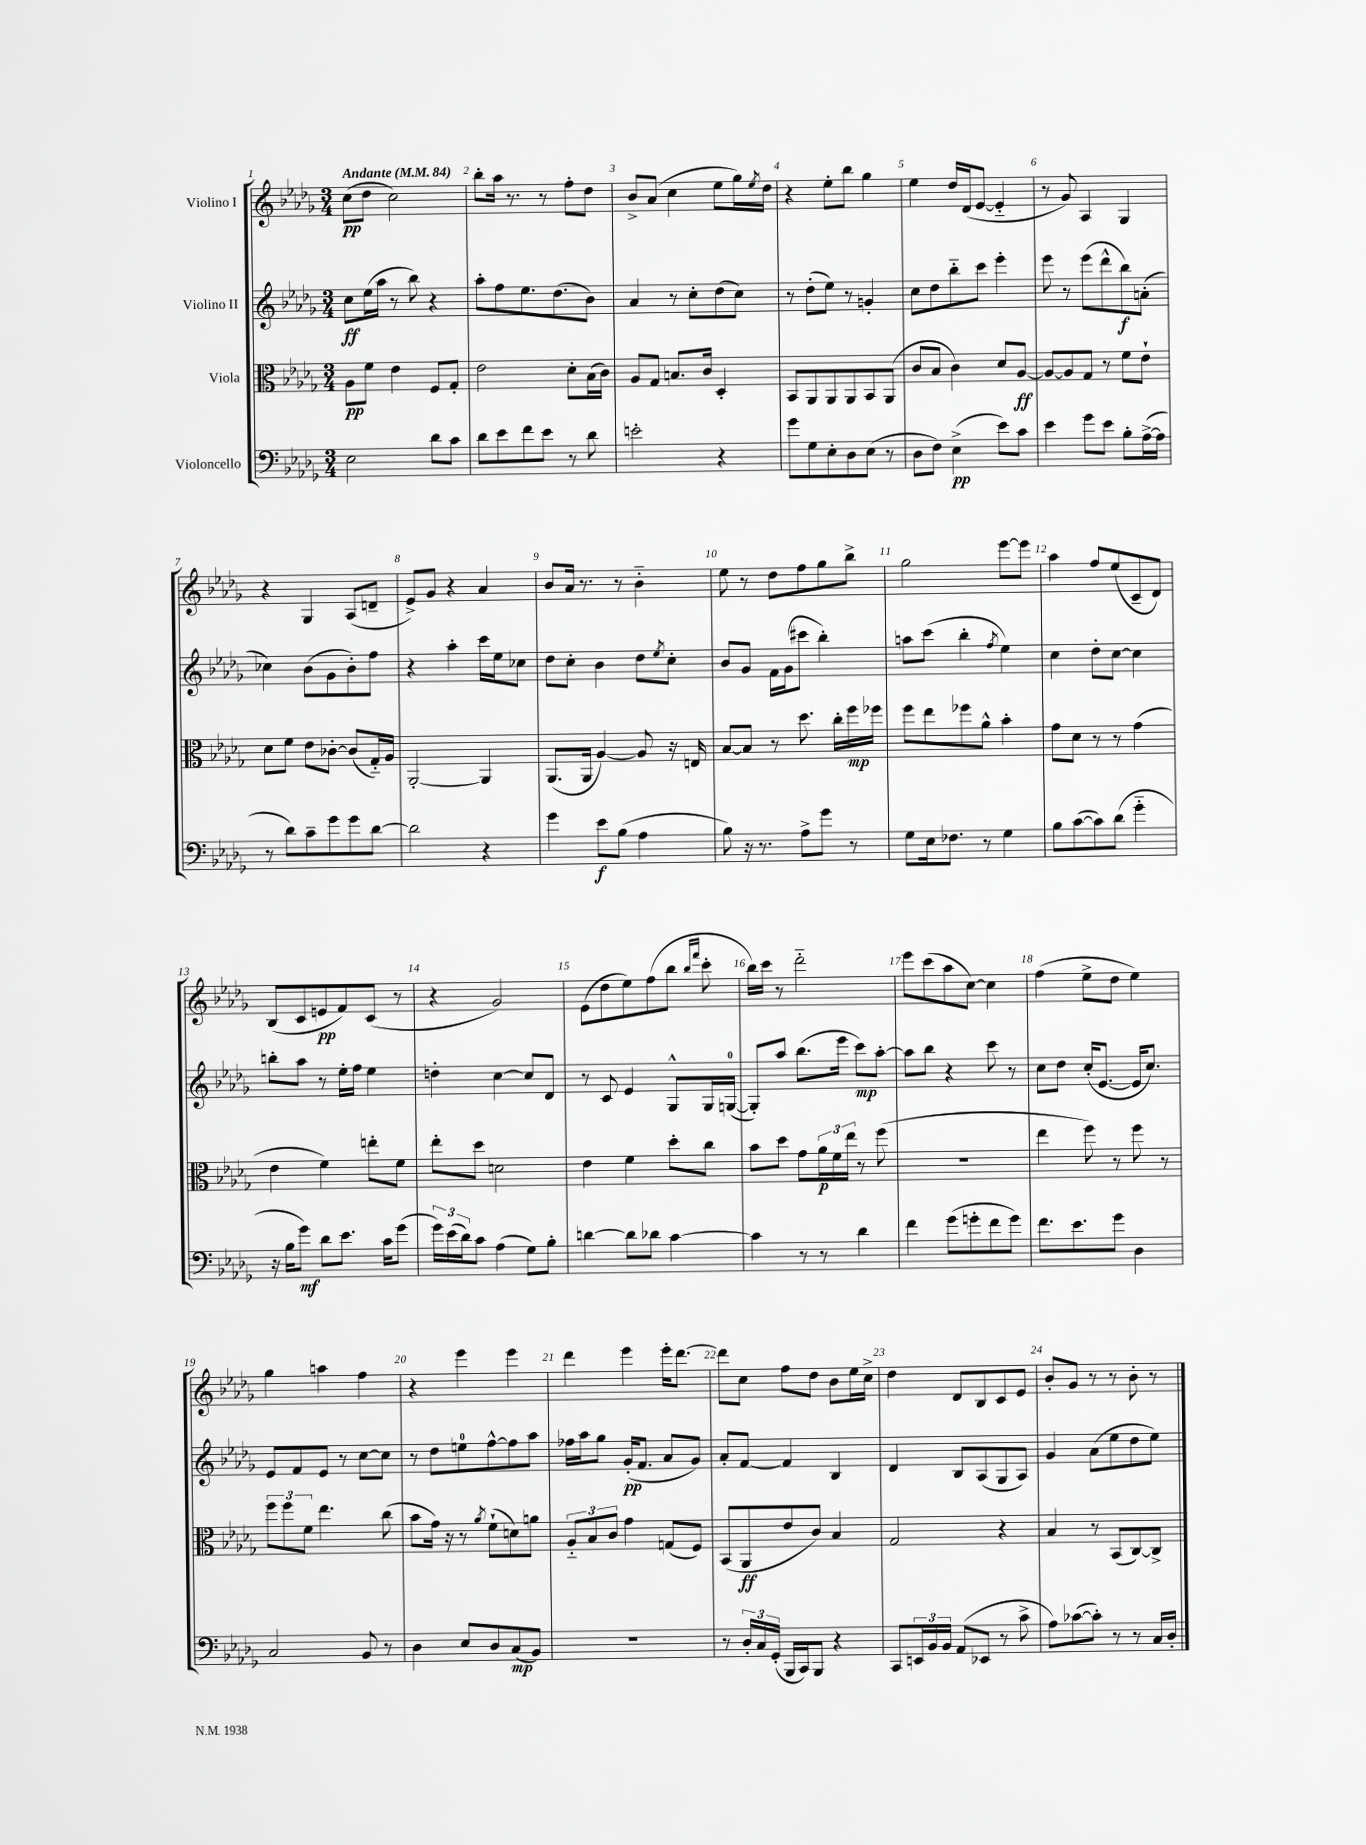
<<
\new StaffGroup <<
\new Staff = "s0" \with { instrumentName = "Violino I" } {
    \clef treble \key des \major \numericTimeSignature \time 3/4 \tempo "Andante" 4 = 84
    c''8\pp( des''8 c''2) |
    bes''8-. aes''16 r8. r8 f''8-. des''8 |
    bes'8-> aes'8( c''4 ees''8 ges''16) \acciaccatura { ees''8 } des''16 |
    r4 ees''8-. bes''8 ges''4 |
    ees''4 des''16 des'16( ees'8~ ees'4-_ |
    r8 ges'8) aes4 ges4 |
    r4 ges4 aes8( d'8-- |
    ees'8->) ges'8 r4 aes'4 |
    bes'8 aes'16 r8. r8 bes'4-_ |
    ees''8 r8 des''8 f''8 ges''8 bes''8-> |
    ges''2 ees'''8~ ees'''8 |
    aes''4 f''8 ees''8( c'8-- des'8) |
    bes8( c'8 e'8\pp f'8) c'8( r8 |
    r4 ges'2) |
    ees'8( des''8 ees''8) f''8( bes''8 \grace { bes''16 f'''16 } c'''8-. |
    bes''16) c'''16 r8 des'''2-_ |
    ees'''8 c'''8( aes''8 c''8~) c''4 |
    f''4( ees''8-> des''8 ees''4) |
    ges''4 a''4 f''4 |
    r4 ees'''4 ees'''4 |
    des'''4 ees'''4 ees'''16-. des'''8.~ |
    des'''8 c''8 f''8 des''8 bes'8 ees''16 c''16-> |
    des''4 des'8 bes8 c'8 ees'8 |
    bes'8-. ges'8 r8 r8 bes'8-. r8 \bar "|." |
}
\new Staff = "s1" \with { instrumentName = "Violino II" } {
    \clef treble \key des \major \numericTimeSignature \time 3/4
    c''8\ff ees''16( aes''16 r8 bes''8) r4 |
    aes''8-. f''8 ees''8. des''8.( bes'8) |
    aes'4 r8 c''8-. des''8( c''8) |
    r8 des''8-.( ees''8) r8 g'4-. |
    c''8 des''8 bes''8-_ c'''8 ees'''4-. |
    ees'''8 r8 ees'''8( des'''8-^ bes''8\f) a'8-.( |
    ces''4) bes'8( ges'8 bes'8-.) f''8 |
    r4 aes''4-. c'''16 ees''16 ces''8 |
    des''8 c''8-. bes'4 des''8 \acciaccatura { ees''8 } c''8-. |
    bes'8 ges'8 f'16 ges'16( cis'''8 bes''4-.) |
    a''8 c'''8( bes''4-. \acciaccatura { f''8 } ees''4) |
    c''4 des''8-. c''8~ c''4 |
    b''8-. aes''8 r8 ees''16-. f''16 ees''4 |
    d''4-. c''4~ c''8 des'8 |
    r8 c'8 ees'4 ges8-^ ges16 g16-0~( |
    g8-.) aes''8 bes''8.( ees'''16 c'''8\mp) aes''8~-. |
    aes''8 bes''8 r4 c'''8 r8 |
    c''8 des''8 c''16-.( ees'8.~ ees'16 c''8.) |
    ees'8 f'8 ees'8 r8 c''8~ c''8 |
    r8 des''8 e''8-0 f''8~-^ f''8 aes''8 |
    fes''16 aes''16 ges''8 ges'16-.\pp( f'8. aes'8 ges'8) |
    aes'8-. f'8~ f'4 bes4 |
    des'4 bes8 aes8( ges8 aes8) |
    ges'4 aes'8( ees''8 des''8 ees''8) \bar "|." |
}
\new Staff = "s2" \with { instrumentName = "Viola" } {
    \clef alto \key des \major \numericTimeSignature \time 3/4
    aes8\pp f'8 ees'4 f8 ges8-. |
    ees'2 des'8-. bes16( c'16) |
    aes8 ges8 b8. c'16 des4-. |
    bes,8 aes,8 aes,8 aes,8 bes,8 aes,8( |
    c'8 bes8 c'4) des'8 aes8~\ff |
    aes8~ aes8 ges8 r8 f'8 ees'8-! |
    des'8 f'8 ees'8 ces'8~-. ces'8( ges16-_) aes16 |
    aes,2~-. aes,4 |
    aes,8.( aes,16 aes4~) aes8 r16 e16 |
    bes8~ bes8 r8 des''8. c''16-. f''16\mp fes''16 |
    f''8 ees''8 fes''8 aes'8-^ bes'4-. |
    ges'8 des'8 r8 r8 ges'4( |
    ees'4 f'4) e''8-. f'8 |
    ees''8-. des''8 d'2 |
    ees'4 f'4 des''8-. c''8 |
    bes'8 des''8 ges'8 \tuplet 3/2 { aes'16\p f'16 ees''16 } r8 f''8( |
    R2. |
    ees''4 f''8) r8 f''8 r8 |
    \tuplet 3/2 { f''8 f''8 f'8 } ees''4. c''8( |
    bes'8 ges'16) r16 r8 \acciaccatura { aes'8 } f'8-!( d'8) a'8 |
    \tuplet 3/2 { aes8-_ bes8 c'8 } ges'4 g8( f8) |
    bes,8( aes,8\ff ees'8 c'8) bes4 |
    ges2 r4 |
    bes4 r8 bes,8( c8~) c8-> \bar "|." |
}
\new Staff = "s3" \with { instrumentName = "Violoncello" } {
    \clef bass \key des \major \numericTimeSignature \time 3/4
    ees2 des'8 c'8 |
    des'8 ees'8 f'8 ees'8 r8 des'8 |
    e'2-. r4 |
    ges'8 ges8 ees8-. des8 ees8( r8 |
    des8 f8) ees4->\pp( ees'8) c'8 |
    ees'4 ges'8 ees'8 bes8-. aes16~->( aes16 |
    r8 des'8) c'8-- ges'8 ges'8 des'8~ |
    des'2 r4 |
    ges'4 ees'8\f bes8( aes4 |
    bes8) r16 r8. aes8-> ges'8 r8 |
    ges8 ees16 fes8. r8 ges4 |
    bes8 c'8~( c'8) des'8( ges'4-_ |
    r16 bes16 ges'8\mf) des'8 ees'8. c'16 ges'8( |
    \tuplet 3/2 { ges'16) ees'16( des'16) } c'8 aes4( ges8) bes8-. |
    d'4~ d'8 des'8 c'4~ |
    c'4 r8 r8 des'4 |
    f'4 ges'8( g'8-. f'8 g'8) |
    f'8. ees'8. ges'8 des4 |
    c2 bes,8 r8 |
    des4 ees8 des8 c8\mp( bes,8) |
    R2. |
    r8 \tuplet 3/2 { des16-. c16 ges,16-.( } bes,,16 c,16) bes,,8 r4 |
    c,8 \tuplet 3/2 { e,16 bes,16 bes,16 } aes,8( ees,8 r8 c'8-> |
    aes8) ces'8~( ces'8-.) r8 r8 c16 des16-. \bar "|." |
}
>>
>>
\layout { \context { \Score \override BarNumber.break-visibility = ##(#f #t #t) barNumberVisibility = #all-bar-numbers-visible } }
